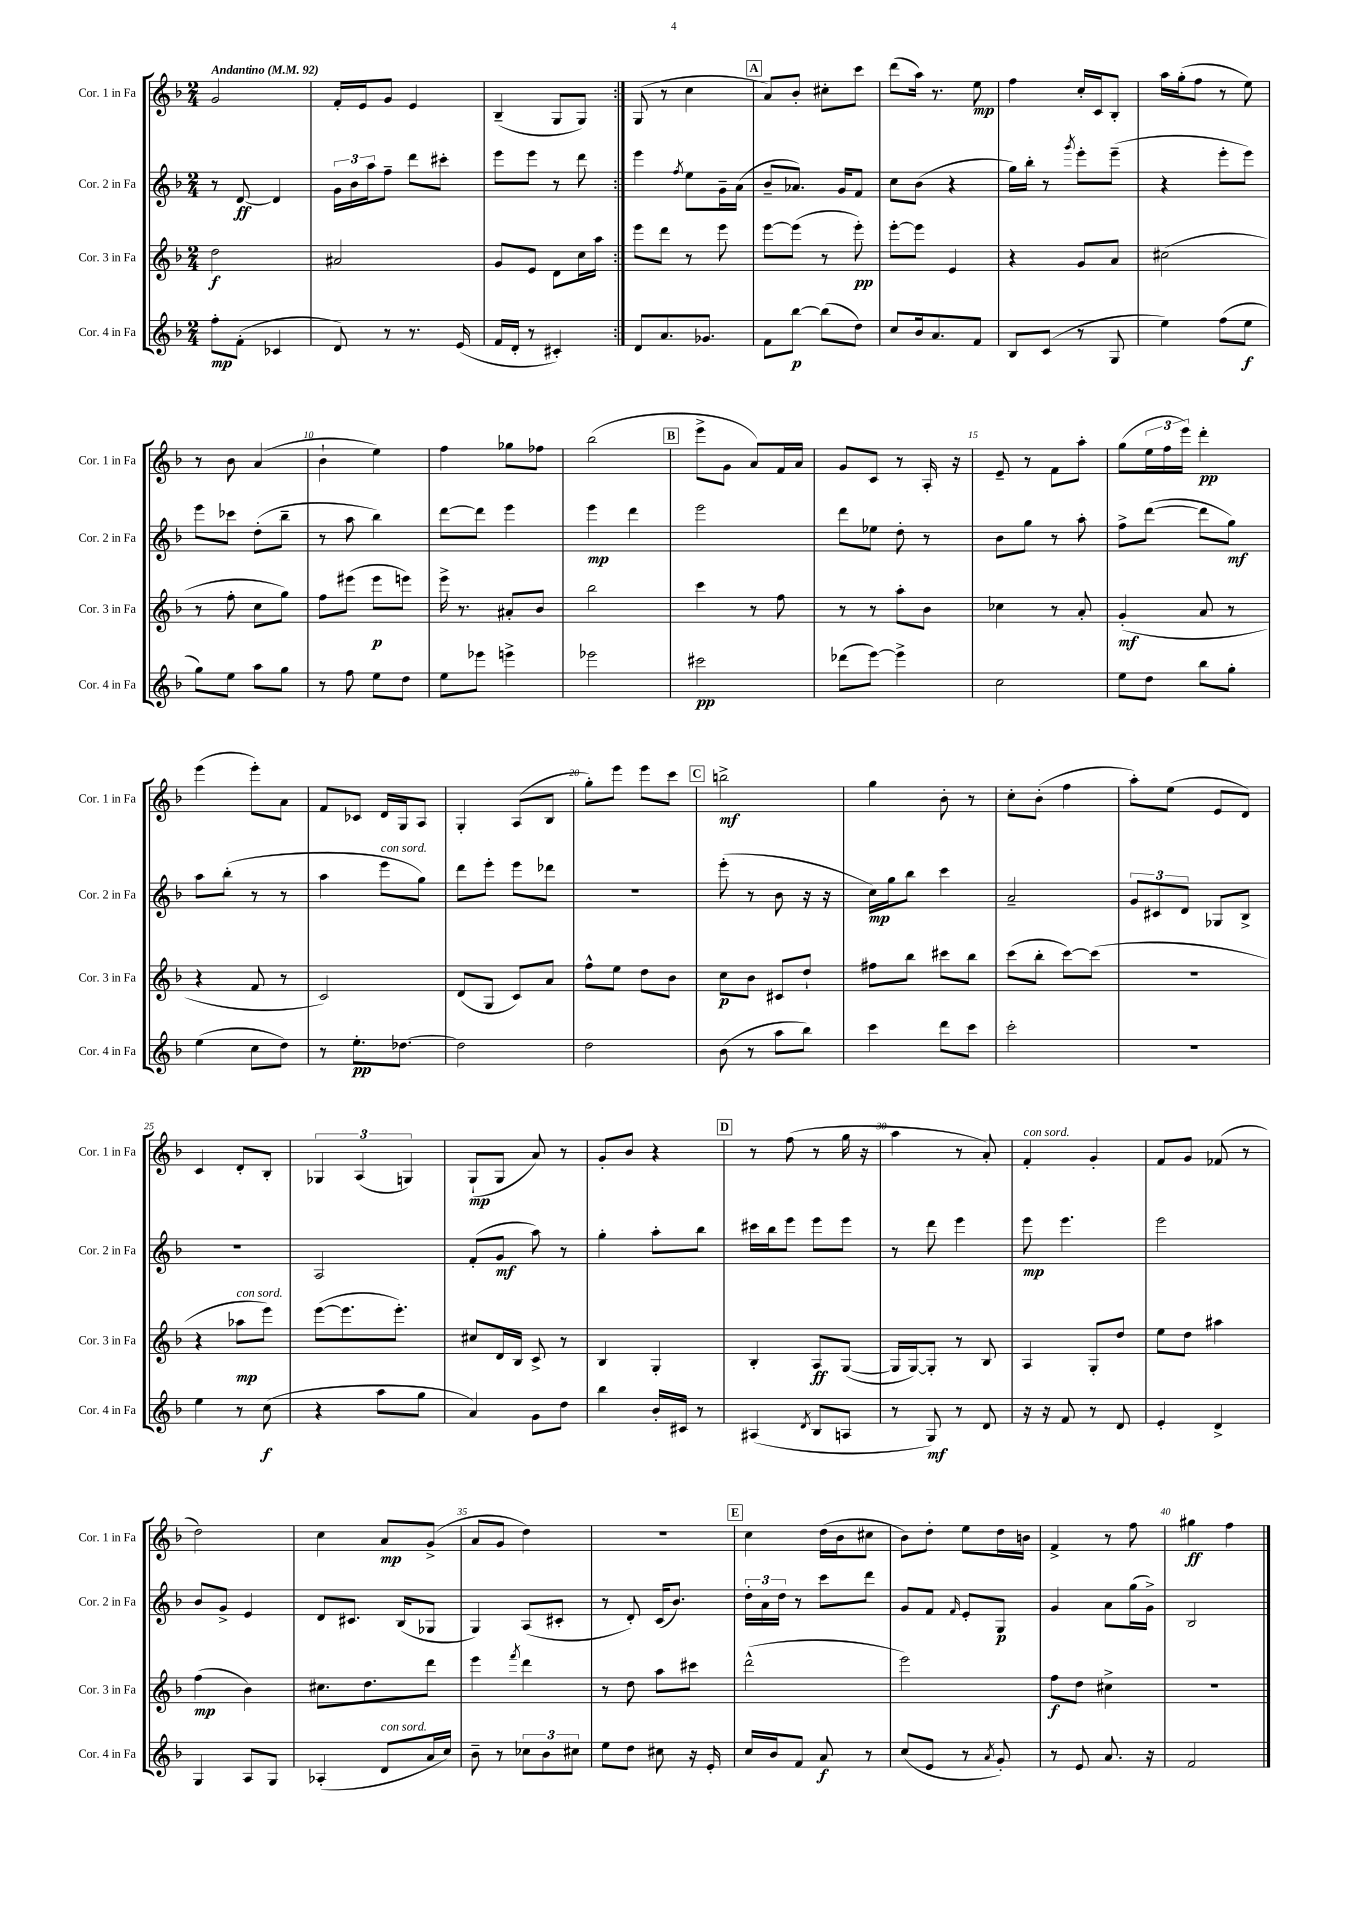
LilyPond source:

<<
\new StaffGroup <<
\new Staff = "s0" \with { instrumentName = "Cor. 1 in Fa" shortInstrumentName = "Cor. 1 in Fa" } {
    \clef treble \key f \major \numericTimeSignature \time 2/4 \tempo "Andantino" 4 = 92
    \repeat volta 2 { g'2 |
    f'16-. e'16 g'8 e'4 |
    bes4--( g8 g8) | }
    g8( r8 c''4 |
    \mark \markup { \box "A" } a'8) bes'8-. cis''8-. c'''8 |
    d'''8( a''16) r8. e''8\mp |
    f''4 c''16-. c'16 bes8-. |
    a''16 g''16-.( f''8 r8 e''8) |
    r8 bes'8 a'4( |
    bes'4-! e''4) |
    f''4 ges''8 fes''8 |
    bes''2( |
    \mark \markup { \box "B" } e'''8-> g'8 a'8) f'16 a'16 |
    g'8 c'8 r8 a16-. r16 |
    e'8-- r8 f'8 a''8-. |
    g''8( \tuplet 3/2 { e''16 f''16 e'''16) } d'''4-.\pp |
    e'''4( e'''8-.) a'8 |
    f'8 ces'8 d'16 g16 a8 |
    g4-. a8( bes8 |
    g''8-.) e'''8 e'''8 c'''8 |
    \mark \markup { \box "C" } b''2->\mf |
    g''4 bes'8-. r8 |
    c''8-. bes'8-.( f''4 |
    a''8-.) e''8( e'8 d'8) |
    c'4 d'8-. bes8-. |
    \tuplet 3/2 { ges4 a4( g4) } |
    g8-!\mp( g8 a'8) r8 |
    g'8-. bes'8 r4 |
    \mark \markup { \box "D" } r8 f''8( r8 g''16 r16 |
    a''4 r8 a'8-.) |
    f'4-.^\markup { \italic "con sord." } g'4-. |
    f'8 g'8 fes'8( r8 |
    d''2) |
    c''4 a'8\mp g'8->( |
    a'8 g'8 d''4) |
    r2 |
    \mark \markup { \box "E" } c''4 d''16( bes'16 cis''8 |
    bes'8) d''8-. e''8 d''16 b'16 |
    f'4-> r8 f''8 |
    gis''4\ff f''4 \bar "|." |
}
\new Staff = "s1" \with { instrumentName = "Cor. 2 in Fa" shortInstrumentName = "Cor. 2 in Fa" } {
    \clef treble \key f \major \numericTimeSignature \time 2/4
    \repeat volta 2 { r8 d'8~\ff d'4 |
    \tuplet 3/2 { g'16 bes'16 a''16 } f''8-- d'''8 cis'''8-. |
    e'''8 e'''8 r8 d'''8 | }
    e'''4 \acciaccatura { f''8 } e''8 g'16-- a'16( |
    \mark \markup { \box "A" } bes'8-- aes'8.) g'16 f'8 |
    c''8 bes'8( r4 |
    g''16) bes''16-. r8 \acciaccatura { g'''8 } e'''8-. e'''8--( |
    r4 e'''8-. e'''8) |
    e'''8 ces'''8 d''8-.( bes''8-- |
    r8 a''8 bes''4) |
    d'''8~ d'''8 e'''4 |
    e'''4\mp d'''4 |
    \mark \markup { \box "B" } e'''2 |
    d'''8 ees''8 d''8-. r8 |
    bes'8 g''8 r8 a''8-. |
    f''8-> d'''8~( d'''8 g''8\mf) |
    a''8 bes''8-.( r8 r8 |
    a''4 e'''8^\markup { \italic "con sord." } g''8) |
    d'''8 e'''8-. e'''8 des'''8 |
    R2 |
    \mark \markup { \box "C" } e'''8-.( r8 bes'8 r16 r16 |
    c''16\mp) g''16 bes''8 c'''4 |
    a'2-- |
    \tuplet 3/2 { g'8 cis'8 d'8 } ges8 bes8-> |
    r2 |
    a2 |
    f'8-.( g'8\mf a''8) r8 |
    g''4-. a''8-. bes''8 |
    \mark \markup { \box "D" } cis'''16 bes''16 e'''8 e'''8 e'''8 |
    r8 d'''8 e'''4 |
    e'''8\mp e'''4. |
    e'''2 |
    bes'8 g'8-> e'4 |
    d'8 cis'8. bes16( ges8 |
    g4) a8( cis'8-. |
    r8 d'8-.) c'16( bes'8.) |
    \mark \markup { \box "E" } \tuplet 3/2 { d''16-. a'16 d''16 } r8 c'''8 d'''8 |
    g'8 f'8 \grace { f'16 } e'8-. g8\p |
    g'4 a'8 g''16( g'16->) |
    bes2 \bar "|." |
}
\new Staff = "s2" \with { instrumentName = "Cor. 3 in Fa" shortInstrumentName = "Cor. 3 in Fa" } {
    \clef treble \key f \major \numericTimeSignature \time 2/4
    \repeat volta 2 { d''2\f |
    ais'2 |
    g'8 e'8 d'8 c''16 a''16 | }
    e'''8 d'''8 r8 e'''8 |
    \mark \markup { \box "A" } e'''8~ e'''8( r8 e'''8-.\pp) |
    e'''8~-. e'''8 e'4 |
    r4 g'8 a'8 |
    cis''2( |
    r8 f''8-. c''8 g''8) |
    f''8 eis'''8( eis'''8\p e'''8) |
    e'''16-> r8. ais'8-. bes'8 |
    bes''2 |
    \mark \markup { \box "B" } c'''4 r8 f''8 |
    r8 r8 a''8-. bes'8 |
    ces''4 r8 a'8-. |
    g'4-.\mf( a'8 r8 |
    r4 f'8 r8 |
    c'2) |
    d'8( g8 c'8) a'8 |
    f''8-^ e''8 d''8 bes'8 |
    \mark \markup { \box "C" } c''8\p bes'8 cis'8 d''8-! |
    fis''8 bes''8 cis'''8 bes''8 |
    c'''8( bes''8-. c'''8~) c'''8( |
    R2 |
    r4 aes''8\mp^\markup { \italic "con sord." } e'''8) |
    e'''8~( e'''8. e'''8.-.) |
    cis''8 d'16 bes16 c'8-> r8 |
    bes4 g4-. |
    \mark \markup { \box "D" } bes4-. a8\ff g8~( |
    g16 g16~) g8-. r8 bes8 |
    a4 g8-. d''8 |
    e''8 d''8 ais''4 |
    f''4\mp( bes'4) |
    cis''8. d''8. d'''8 |
    e'''4 \acciaccatura { f'''8 } d'''4 |
    r8 d''8 a''8 cis'''8 |
    \mark \markup { \box "E" } d'''2-^( |
    e'''2) |
    f''8\f d''8 cis''4-> |
    R2 \bar "|." |
}
\new Staff = "s3" \with { instrumentName = "Cor. 4 in Fa" shortInstrumentName = "Cor. 4 in Fa" } {
    \clef treble \key f \major \numericTimeSignature \time 2/4
    \repeat volta 2 { f''8-.\mp f'8-.( ces'4 |
    d'8) r8 r8. e'16( |
    f'16 d'16-. r8 cis'4-.) | }
    d'8 a'8. ges'8. |
    \mark \markup { \box "A" } f'8 bes''8~\p bes''8( d''8) |
    c''8 bes'16 a'8. f'8 |
    bes8 c'8( r8 g8 |
    e''4) f''8( e''8\f |
    g''8) e''8 a''8 g''8 |
    r8 f''8 e''8 d''8 |
    e''8 ees'''8 e'''4-> |
    ees'''2 |
    \mark \markup { \box "B" } cis'''2\pp |
    des'''8( e'''8~) e'''4-> |
    c''2 |
    e''8 d''8 bes''8 g''8-. |
    e''4( c''8 d''8) |
    r8 e''8.-.\pp des''8.~ |
    des''2 |
    d''2 |
    \mark \markup { \box "C" } bes'8( r8 a''8 bes''8) |
    c'''4 d'''8 c'''8 |
    c'''2-. |
    r2 |
    e''4 r8 c''8\f( |
    r4 a''8 g''8 |
    a'4) g'8 d''8 |
    bes''4 bes'16-. cis'16 r8 |
    \mark \markup { \box "D" } ais4( \acciaccatura { d'8 } bes8 a8 |
    r8 g8\mf) r8 d'8 |
    r16 r16 f'8 r8 d'8 |
    e'4-. d'4-> |
    g4 a8 g8 |
    aes4-.( d'8^\markup { \italic "con sord." } a'16 c''16) |
    bes'8-- r8 \tuplet 3/2 { ces''8 bes'8 cis''8 } |
    e''8 d''8 cis''8 r16 e'16-. |
    \mark \markup { \box "E" } c''16 bes'16 f'8 a'8\f r8 |
    c''8( e'8 r8 \acciaccatura { a'8 } g'8-.) |
    r8 e'8 a'8. r16 |
    f'2 \bar "|." |
}
>>
>>
\layout { \context { \Score \override BarNumber.break-visibility = ##(#f #t #t) barNumberVisibility = #(every-nth-bar-number-visible 5) } }
